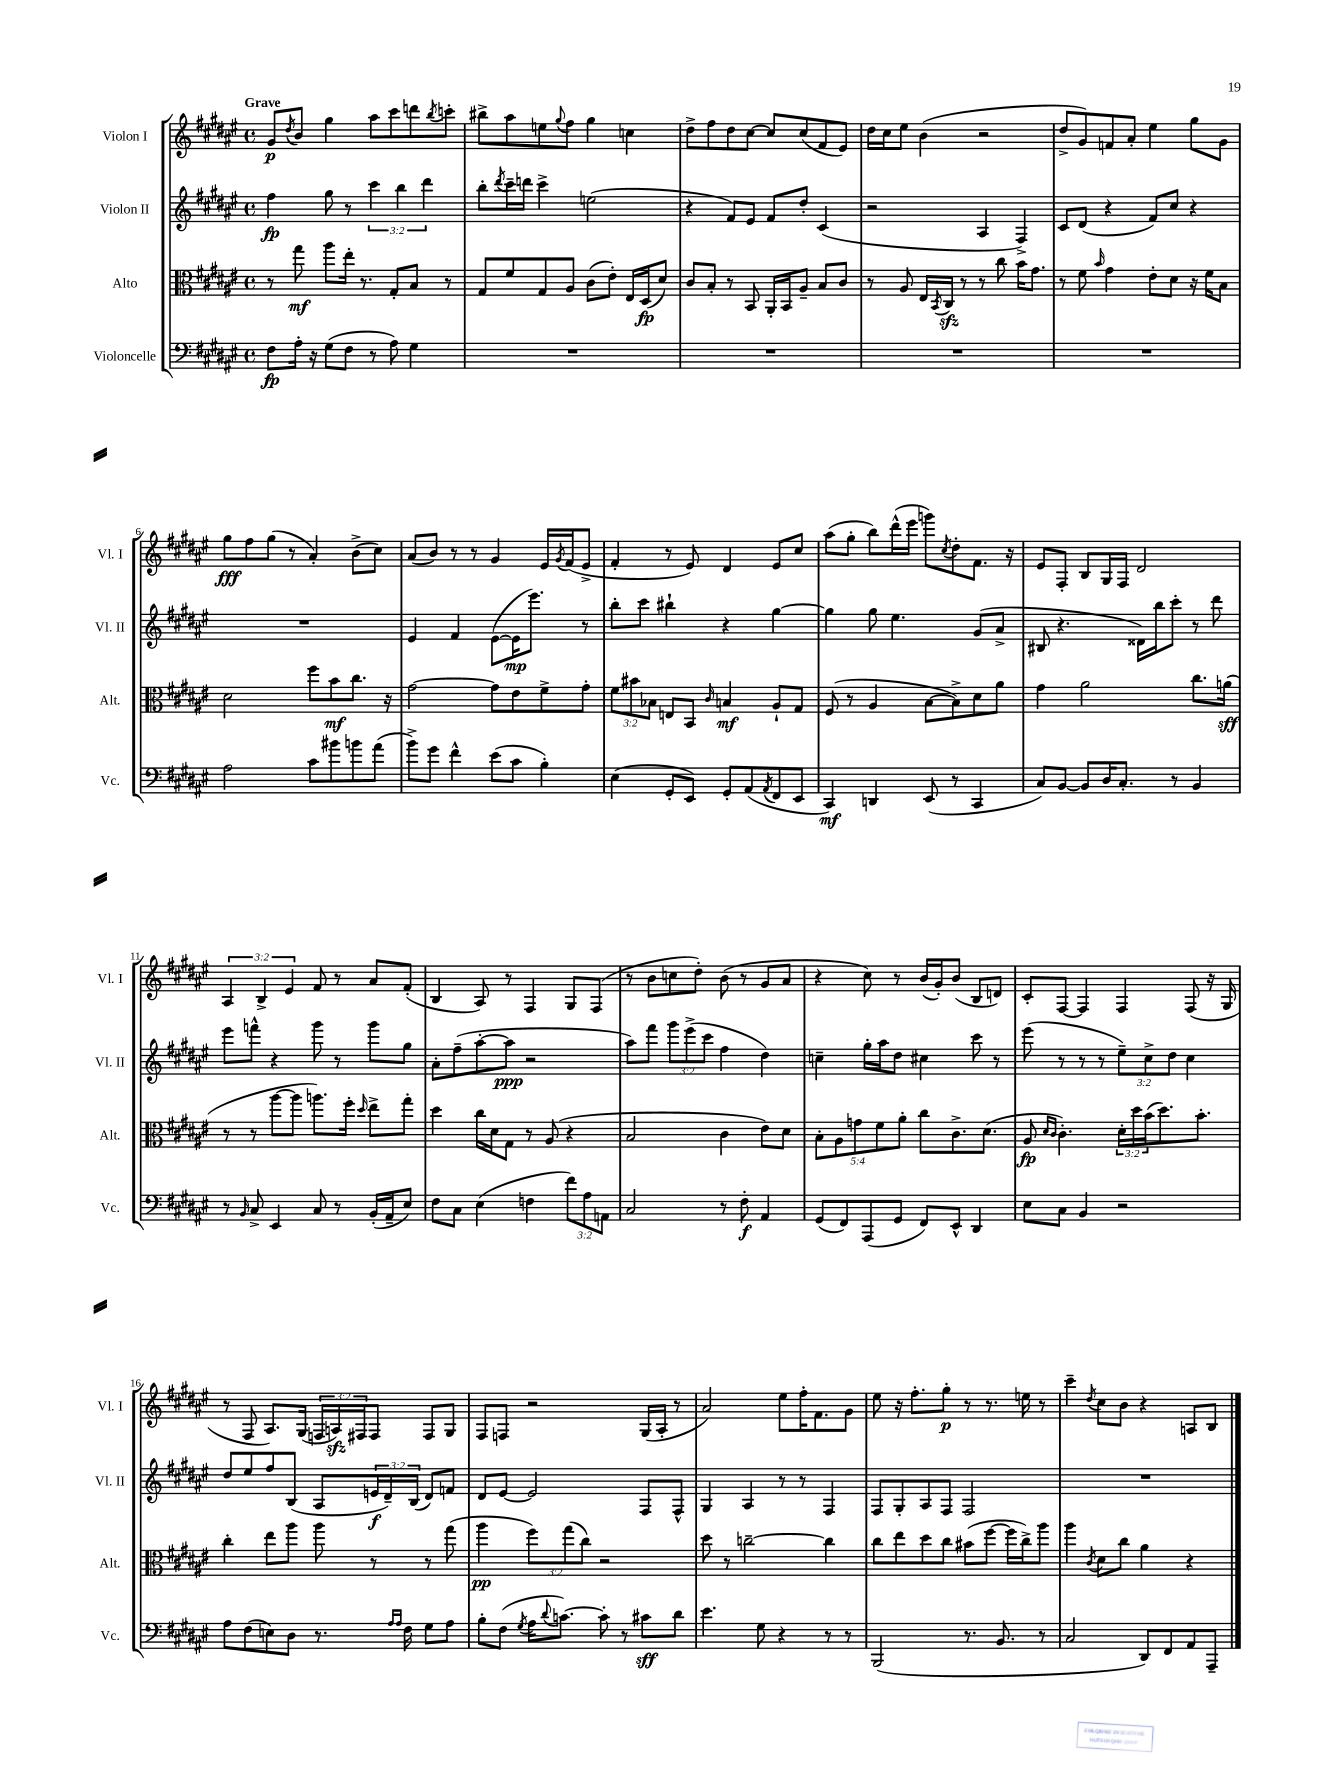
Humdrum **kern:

**kern	**kern	**kern	**kern
*staff4	*staff3	*staff2	*staff1
*clefF4	*clefC3	*clefG2	*clefG2
*k[f#c#g#d#a#e#]	*k[f#c#g#d#a#e#]	*k[f#c#g#d#a#e#]	*k[f#c#g#d#a#e#]
*M4/4	*M4/4	*M4/4	*M4/4
*met(c)	*met(c)	*met(c)	*met(c)
8F#	8r	4ff#	8g#
.	.	.	8qdd#
16A#'	8gg#	.	8b
16r	.	.	.
(8G#	8aa#	8gg#	4gg#
8F#	16ee#'	8r	.
.	8.r	.	.
8r	.	6ccc#	8aa#
8A#)	8G#'	.	8ccc#
.	.	6bb	.
4G#	8B	.	8ddd
.	.	6ddd#	.
.	.	.	8qbb
.	8r	.	8ccc'
=	=	=	=
1r	8G#	8bb'	8bb#^
.	.	8qddd#	.
.	8f#	16ccc#~	8aa#
.	.	16ddd	.
.	8G#	4ccc#^	8ee
.	.	.	8qqgg#
.	8A#	.	8ff#
.	(8c#	(2ee	4gg#
.	8e#')	.	.
.	16E#	.	4cc
.	(16D#	.	.
.	8d#)	.	.
=	=	=	=
1r	8c#	4r	8dd#^
.	8B'	.	8ff#
.	8r	8f#)	8dd#
.	8BB	8e#	[8cc#
.	16AA#'	8f#	8cc#]
.	16BB	.	.
.	8A#~	8dd#'	(8cc#
.	8B	(4c#	8f#
.	8c#	.	8e#)
=	=	=	=
1r	8r	2r	16dd#
.	.	.	16cc#
.	8A#	.	8ee#
.	16E#	.	(4b
.	8qBB	.	.
.	16C#	.	.
.	8r	.	.
.	8r	4A#	2r
.	8cc#	.	.
.	16b	4F#^)	.
.	8.g#	.	.
=	=	=	=
1r	8r	8c#	8dd#^
.	8f#	(8d#	8g#)
.	16qqb	.	.
.	4g#	4r	8f
.	.	.	8a#'
.	8e#'	8f#)	4ee#
.	8d#	8cc#	.
.	16r	4r	8gg#
.	16f#	.	.
.	8B	.	8g#
=	=	=	=
2A#	2d#	1r	8gg#
.	.	.	8ff#
.	.	.	(8gg#
.	.	.	8r
8c#	8ff#	.	4a#')
8b#	8b	.	.
8b	8.cc#	.	(8b^
(8a#	.	.	8cc#)
.	16r	.	.
=	=	=	=
8b^)	[2g#	4e#	(8a#
8g#	.	.	8b)
4f#^^	.	4f#	8r
.	.	.	8r
(8e#	8g#]	([8e#	4g#
8c#	8e#	16e#]	.
.	.	8.eee#)	.
4B')	8f#^	.	16e#
.	.	.	8qg#
.	.	.	(16f#
.	8g#'	8r	8e#^
=	=	=	=
(4E#	12f#	8bb'	4f#'
.	12b#	.	.
.	.	8ccc#	.
.	12B-	.	.
8GG#'	8E	4bb#`	8r
8EE#)	8BB	.	8e#)
.	16qqc#	.	.
8GG#'	4B	4r	4d#
(8AA#	.	.	.
8qAA#	.	.	.
8FF#	8A#`	[4gg#	8e#
8EE#	8G#	.	8cc#
=	=	=	=
4CC#)	(8F#	4gg#]	(8aa#
.	8r	.	8gg#'
4DD	4A#	8gg#	8bb)
.	.	4.ee#	(16ddd#^^
.	.	.	16eee#
(8EE#	[8B	.	8ggg)
.	.	.	8qcc#
8r	8B^])	.	8dd#'
4CC#	8d#	(8g#	8.f#
.	8a#	8a#^	.
.	.	.	16r
=	=	=	=
8C#)	4g#	8B#	8e#
[8BB	.	4.r	8F#'
8BB]	2a#	.	8B
16D#	.	.	16G#
8.C#'	.	.	16F#
.	.	16d##)	2d#
.	.	16bb	.
8r	.	8ccc#'	.
4BB	8.cc#	8r	.
.	.	8ddd#	.
.	(16a	.	.
=	=	=	=
8r	8r	8eee#	6A#
16qqBB	.	.	.
8C#^	8r	8fff^^	.
.	.	.	6B^
4EE#	[8aa#	4r	.
.	.	.	6e#
.	8aa#]	.	.
8C#	8.aa)	8ggg#	8f#
8r	.	8r	8r
.	16ff#'	.	.
.	16qqdd#	.	.
(16BB'	8ee#^	8ggg#	8a#
16AA#~	.	.	.
8E#)	8gg#'	8gg#	(8f#'
=	=	=	=
8F#	4dd#	8a#'	4B
8C#	.	(8ff#~	.
(4E#	16cc#	[8aa#'	8A#)
.	16d#	.	.
.	8G#	8aa#]	8r
4F	8r	2r	4F#
.	(8A#	.	.
12f#)	4r	.	8G#
12A#	.	.	.
.	.	.	(8F#
12AA	.	.	.
=	=	=	=
2C#	2B	8aa#)	8r
.	.	8fff#	8b
.	.	12ggg#	8cc
.	.	(12eee#^	.
.	.	.	8dd#')
.	.	12ccc#	.
8r	4c#	4ff#	(8b
8F#'	.	.	8r
4AA#	8e#)	4dd#)	8g#
.	8d#	.	8a#
=	=	=	=
(8GG#	10B'	4cc~	4r
.	10A#	.	.
8FF#)	.	.	.
.	10g	.	.
(8AAA#	.	16gg#'	8cc#)
.	10f#	.	.
.	.	16aa#	.
8GG#	.	8dd#	8r
.	10a#'	.	.
8FF#)	8cc#	4cc#	(16b
.	.	.	16g#')
8EE#^^	8.c#^	.	(8b
4DD#	.	8ccc#	8B
.	(8.d#	.	.
.	.	8r	8d)
=	=	=	=
8E#	8A#	(8eee#	8c#'
.	16qqd#	.	.
.	16qqc#	.	.
8C#	4.c#')	8r	[8F#
4BB	.	8r	4F#]
.	.	8r	.
2r	24d#'	12ee#~)	4F#
.	24dd#	.	.
.	(24b	12cc#^	.
.	8.dd#)	.	.
.	.	12dd#	.
.	.	4cc#	(8F#
.	8.b'	.	.
.	.	.	16r
.	.	.	16G#
=	=	=	=
8A#	4cc#'	8dd#	8r
(8F#	.	8ee#	8F#
8E)	8ee#	8ff#	8.A#)
8D#	8aa#	(8B	.
.	.	.	(16G#
8.r	8aa#	8A#	24F
.	.	.	24A)
.	.	.	24F#
.	8r	24e	8F#
.	.	24d#~)	.
16qqA#	.	.	.
16qqA#	.	.	.
16F#	.	.	.
.	.	(24B	.
8G#	8r	8d#)	8F#
8A#	(8gg#	8f	8G#
=	=	=	=
8B'	4aa#	8d#	8F#
(8F#	.	[8e#	8F
8qG#	.	.	.
16A#	12ff#)	2e#]	2r
8qqd#	.	.	.
[8.c)	.	.	.
.	(12gg#	.	.
.	12cc#)	.	.
8c']	2r	.	.
8r	.	.	.
8c#	.	8F#	(16G#
.	.	.	16A#'
8d#	.	8F#^^	8r
=	=	=	=
4.e#	8dd#	4G#	2a#)
.	8r	.	.
.	[2cc~	4A#	.
8G#	.	.	.
4r	.	8r	8ee#
.	.	8r	16ff#'
.	.	.	8.f#
8r	4cc]	4F#	.
8r	.	.	8g#
=	=	=	=
(2BBB	8cc#	8F#	8ee#
.	8ee#	8G#'	16r
.	.	.	8.ff#'
.	8dd#	8A#	.
.	8cc#	8F#	8gg#'
8.r	(8b#	2F#	8r
.	[8ff#	.	8.r
8.BB	.	.	.
.	16ff#]	.	.
.	16cc#^)	.	16ee
8r	8aa#	.	8r
=	=	=	=
2C#	4aa#	1r	4ccc#~
.	8qc#	.	8qdd#
.	8d#	.	8cc#
.	8cc#	.	8b
8DD#)	4a#	.	4r
8FF#	.	.	.
8AA#	4r	.	8A
8AAA#~	.	.	8B
==	==	==	==
*-	*-	*-	*-
